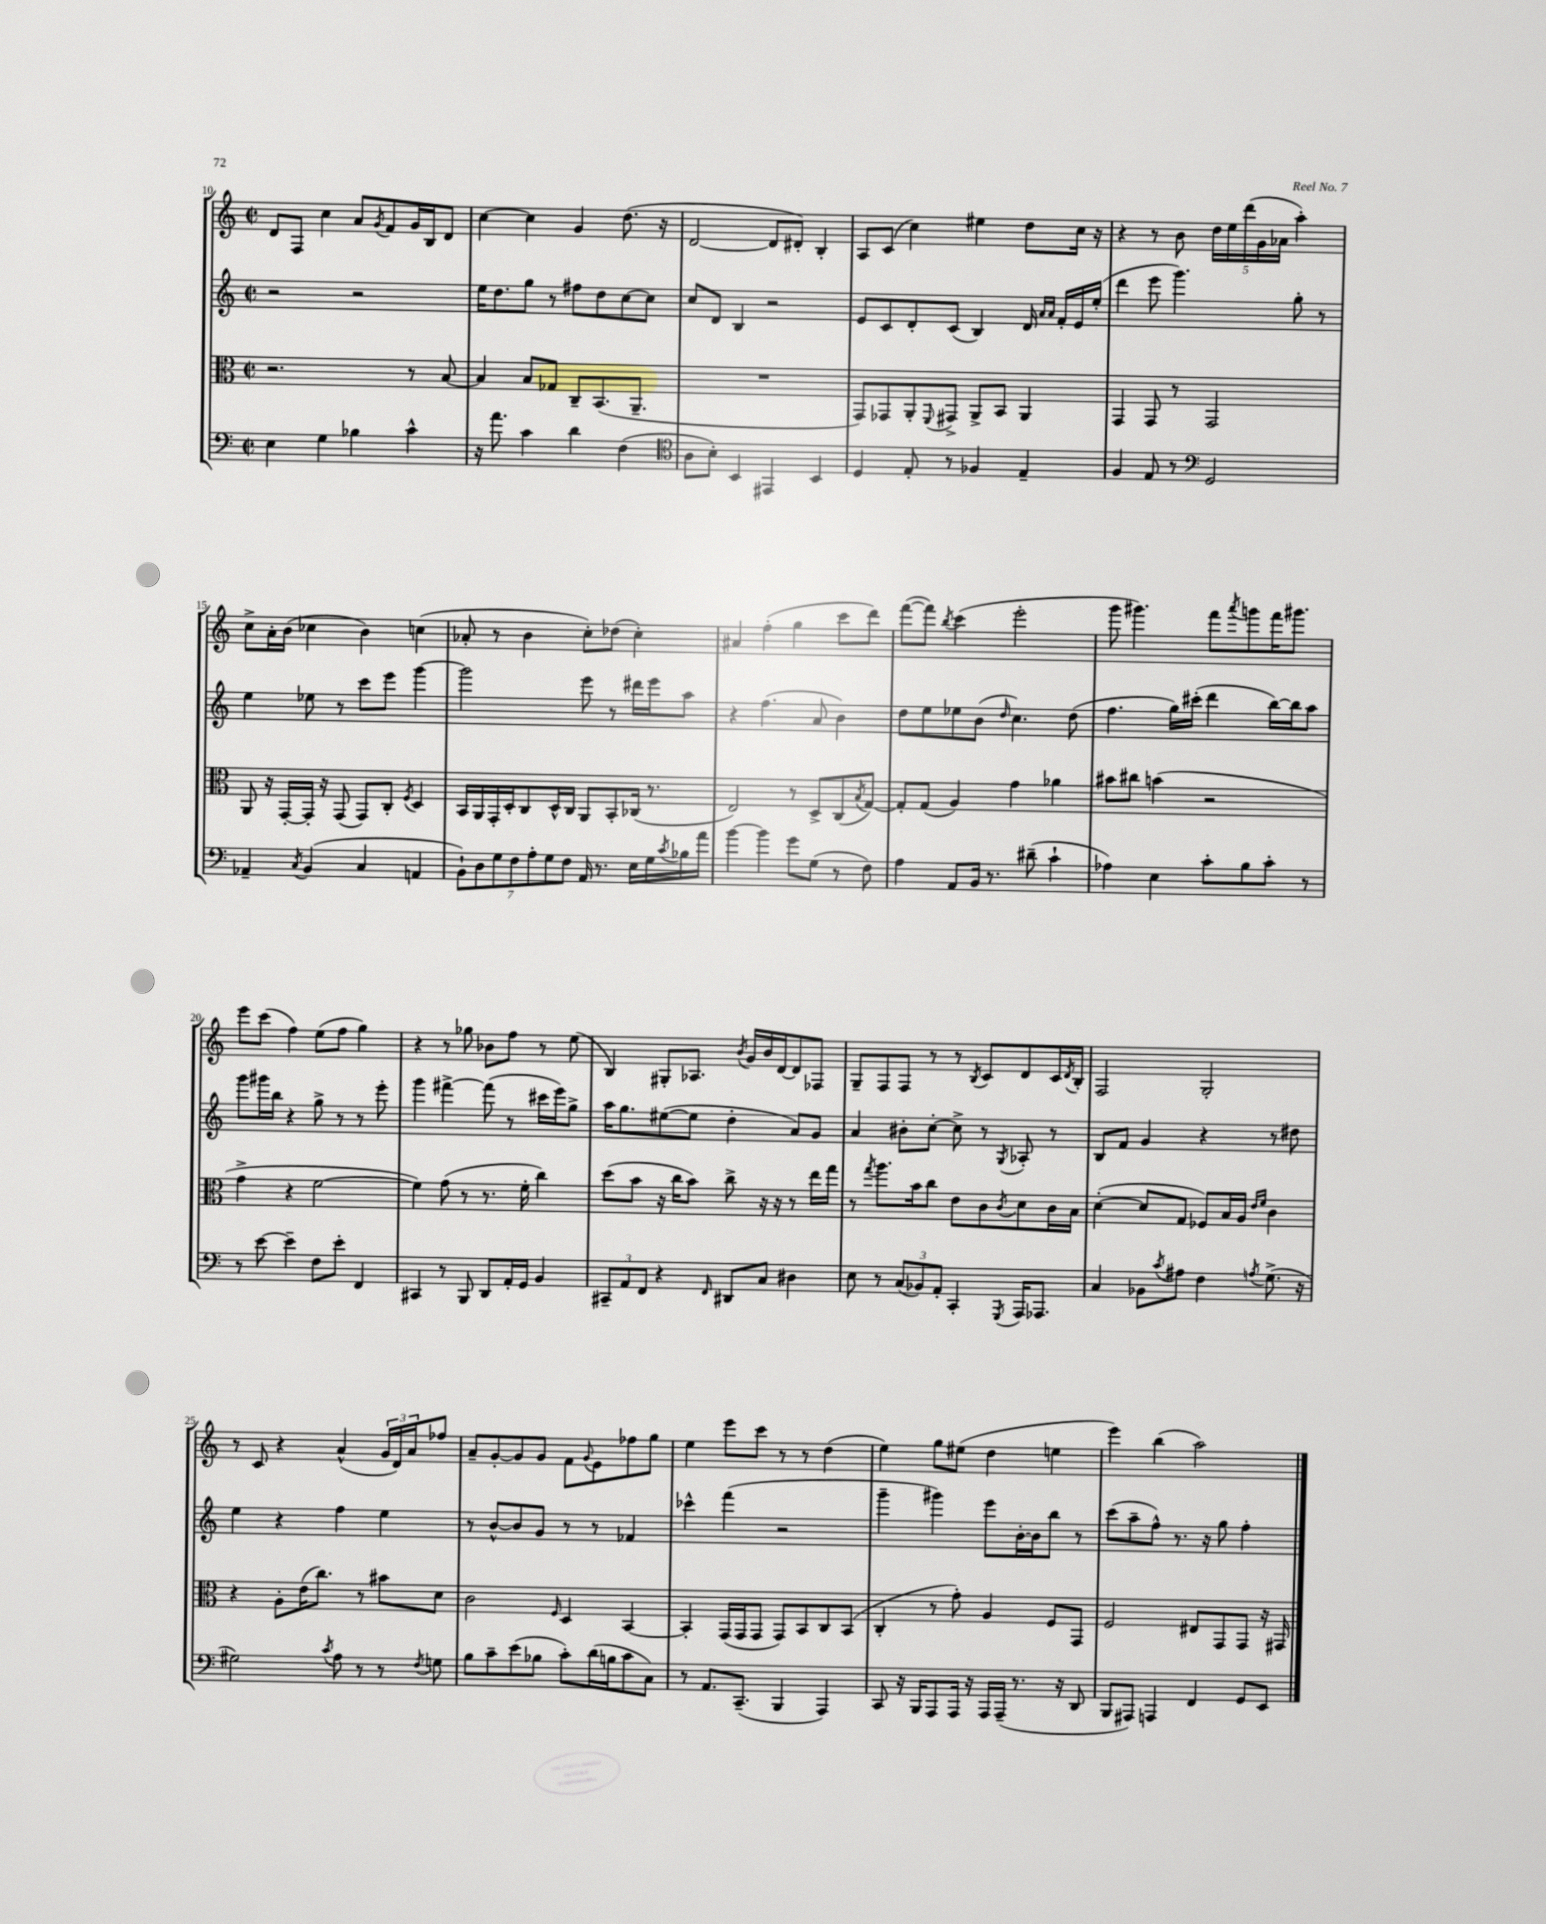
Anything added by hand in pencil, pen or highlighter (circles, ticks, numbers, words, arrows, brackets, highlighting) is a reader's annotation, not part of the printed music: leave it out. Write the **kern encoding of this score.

**kern	**kern	**kern	**kern
*staff4	*staff3	*staff2	*staff1
*clefF4	*clefC3	*clefG2	*clefG2
*k[]	*k[]	*k[]	*k[]
*M2/2	*M2/2	*M2/2	*M2/2
*met(c|)	*met(c|)	*met(c|)	*met(c|)
4E	2.r	2r	8d
.	.	.	8F
4G	.	.	4cc
4B-	.	2r	8a
.	.	.	8qg
.	.	.	8f
4c^^	8r	.	16g
.	.	.	16B
.	[8B	.	8d
=	=	=	=
16r	4B]	16ee	[4cc
8.a	.	8.dd	.
4c	8B	8gg	4cc]
.	8G-	8r	.
4d	8C~	8ff#	4g
.	(8.BB	8dd	.
(4F	.	[8cc	(8.dd
.	8.AA~	.	.
.	.	8cc]	.
.	.	.	16r
=	=	=	=
*clefC4	*	*	*
8A	1r	8cc	[2d
8B')	.	8d	.
4BB	.	4B	.
4EE#	.	2r	8d]
.	.	.	8d#')
4BB	.	.	4B'
=	=	=	=
4D	8GG)	8e	8A
.	8GG-	8c	(8c
8E'	8AA'	8d'	4cc)
.	8qqFF	.	.
8r	8GG#^	(8c	.
4F-	8AA^	4B)	4ee#
.	8BB	.	.
4E~	4AA	16d	8dd
.	.	16qqa	.
.	.	16qqa	.
.	.	16f'	.
.	.	16e	16cc
.	.	(16ee'	16r
=	=	=	=
4F	4GG	4ddd	4r
8E	8GG	8eee	8r
8r	8r	4.ggg)	8b
*clefF4	*	*	*
2GG	2GG	.	20dd
.	.	.	20ee
.	.	.	(20ddd
.	.	.	20g
.	.	.	20a-
.	.	8gg'	4aa')
.	.	8r	.
=	=	=	=
4AA-~	8AA	4ee	8cc^
.	16r	.	16a'
.	[16GG'	.	(16b
8qC	.	.	.
(4BB	16GG']	8ee-	4cc-
.	16r	.	.
.	(8GG	8r	.
4C	8GG)	8ccc	4b)
.	8C'	8eee	.
.	8qF	.	.
4AA	4D	[4ggg	(4cc
=	=	=	=
14BB`)	16BB	2ggg]	8a-'
.	16AA	.	.
14D	.	.	.
.	16GG'	.	8r
14G	.	.	.
.	16D'	.	.
14F	.	.	.
.	8C	.	4b
14A'	.	.	.
14G	.	.	.
.	16D^^	.	.
14F	.	.	.
.	16C	.	.
16AA	8AA	8eee	8cc')
8.r	.	.	.
.	8BB'	8r	(8dd-
16E	(16C-	16ddd#	4cc')
16G	8.r	16eee	.
8qc	.	.	.
16B-	.	8aa	.
16a	.	.	.
=	=	=	=
[4b	2E)	4r	4a#
4b]	.	(4.ff	(4ff'
8g	8r	.	4gg
(8G	8D^	8a	.
8r	(8C	4b)	8ccc
.	8qB	.	.
8F)	[8G)	.	8ddd)
=	=	=	=
4A	8G']	8dd	([8fff
.	(8G	8ee	8fff])
.	.	.	8qbb
8AA	4A)	8ee-	(4ccc
16BB	.	(8b	.
8.r	.	.	.
.	.	16qqdd	.
.	4g	4.cc)	2eee'
(8d#~	.	.	.
4c`	4a-	.	.
.	.	(8dd	.
=	=	=	=
4A-)	8b#	4.ff	8ggg
.	8cc#	.	4.ggg#)
4E	(4b	.	.
.	.	16gg)	.
.	.	(16ccc#'	.
8c'	2r	4ddd	8fff
.	.	.	8qaaa
8B	.	.	8ggg
8c'	.	[16bb)	16fff
.	.	16bb]	8.ggg#
8r	.	8aa	.
=	=	=	=
8r	4g^	8ggg	8eee
[8e	.	16ggg#	(8ccc
.	.	16bb	.
4e~]	4r	4r	4ff)
8F	[2f	8gg^	(8ee
8e'	.	8r	8ff
4FF	.	8r	4gg)
.	.	8eee'	.
=	=	=	=
4CC#	4f])	4ggg	4r
8r	(8g	[4fff#^	8r
8BBB	8r	.	8gg-
8DD	8.r	(8fff#]	8b-
16AA'	.	8r	8ff
16GG	16f'	.	.
4BB	4cc)	16ccc#	8r
.	.	16eee)	.
.	.	8gg^	(8ee
=	=	=	=
12CC#~	(8dd	16aa	4B)
.	.	8.gg	.
12AA	.	.	.
.	8b	.	.
12FF	.	.	.
4r	16r	([8ee#	8G#'
.	16cc	.	.
.	8b)	8ee#]	8.A-
16qqFF	.	.	.
8DD#	8cc^	4dd'	.
.	.	.	8qb
.	.	.	16g
8C	16r	.	16b
.	16r	.	[16d
4D#	8r	8a)	8d]
.	16ee	8g	8F-
.	16gg	.	.
=	=	=	=
8E	8r	4a	8G~
.	8qgg	.	.
8r	8.aa	.	8F
(12C	.	8b#'	8F
.	16b	.	.
12BB-)	.	.	.
.	8cc	[8cc'	8r
12AA'	.	.	.
4CC'	8e	8cc^]	8r
.	.	.	8qB
.	8c	8r	8c
8qGGG	8qc	8qG	.
16AAA	8d	8A-'	8d
8.AAA-	.	.	.
.	16c	8r	16c
.	.	.	8qd
.	16B	.	16B'
=	=	=	=
4C	([4d'	8B	2F
.	.	8f	.
8BB-	8d]	4g	.
8qc	.	.	.
8A#	8G	.	.
4F	8F-)	4r	2G'
.	16B	.	.
.	16A	.	.
.	16qqe	.	.
8qA	16qqf	.	.
(8.G^	4c	8r	.
.	.	8dd#	.
16r	.	.	.
=	=	=	=
2G#)	4r	4ee	8r
.	.	.	8c
.	8A'	4r	4r
.	(16e	.	.
.	8.cc)	.	.
8qc	.	.	.
8A	.	4ff	(4a^^
8r	8r	.	.
8r	8b#	4ee	24g
.	.	.	24d)
.	.	.	24a
8qF	.	.	.
8G	8d	.	8ff-
=	=	=	=
8B	2c	8r	8a~
8c~	.	[8b^^	[8g'
(8e	.	8b]	8g]
8B-	.	8g	8g
.	16qqF	.	.
8c')	4D	8r	8f
.	.	.	8qqg
(16d	.	8r	8e
16B	.	.	.
8c	[4BB	4f-	8ff-
8C)	.	.	8gg
=	=	=	=
8r	4BB']	4ccc-^^	4ee
8.AA	.	.	.
.	(16GG	(4fff	8eee
(8.CC~	16GG	.	.
.	8GG	.	8ccc
4BBB	8GG)	2r	8r
.	8BB	.	8r
4AAA)	8C	.	(4dd
.	(8BB	.	.
=	=	=	=
8CC	4C'	4ggg~	4ee)
16r	.	.	.
16BBB	.	.	.
8AAA	8r	4ggg#)	8gg
16AAA	8g')	.	(8ee#
16r	.	.	.
16AAA	4A	8eee	4dd
(16AAA~	.	.	.
8.r	.	[16b'	.
.	.	16b]	.
.	8F	8bb	4ee
16r	.	.	.
8DD	8GG	8r	.
=	=	=	=
8BBB	2F	(8ccc	4eee)
8AAA#)	.	8aa~	.
4AAA	.	8ff^^)	(4bb
.	.	8.r	.
4FF	8E#	.	2aa)
.	.	16r	.
.	8GG	8gg	.
8GG	8GG	4ff'	.
8EE	16r	.	.
.	16GG#	.	.
==	==	==	==
*-	*-	*-	*-
